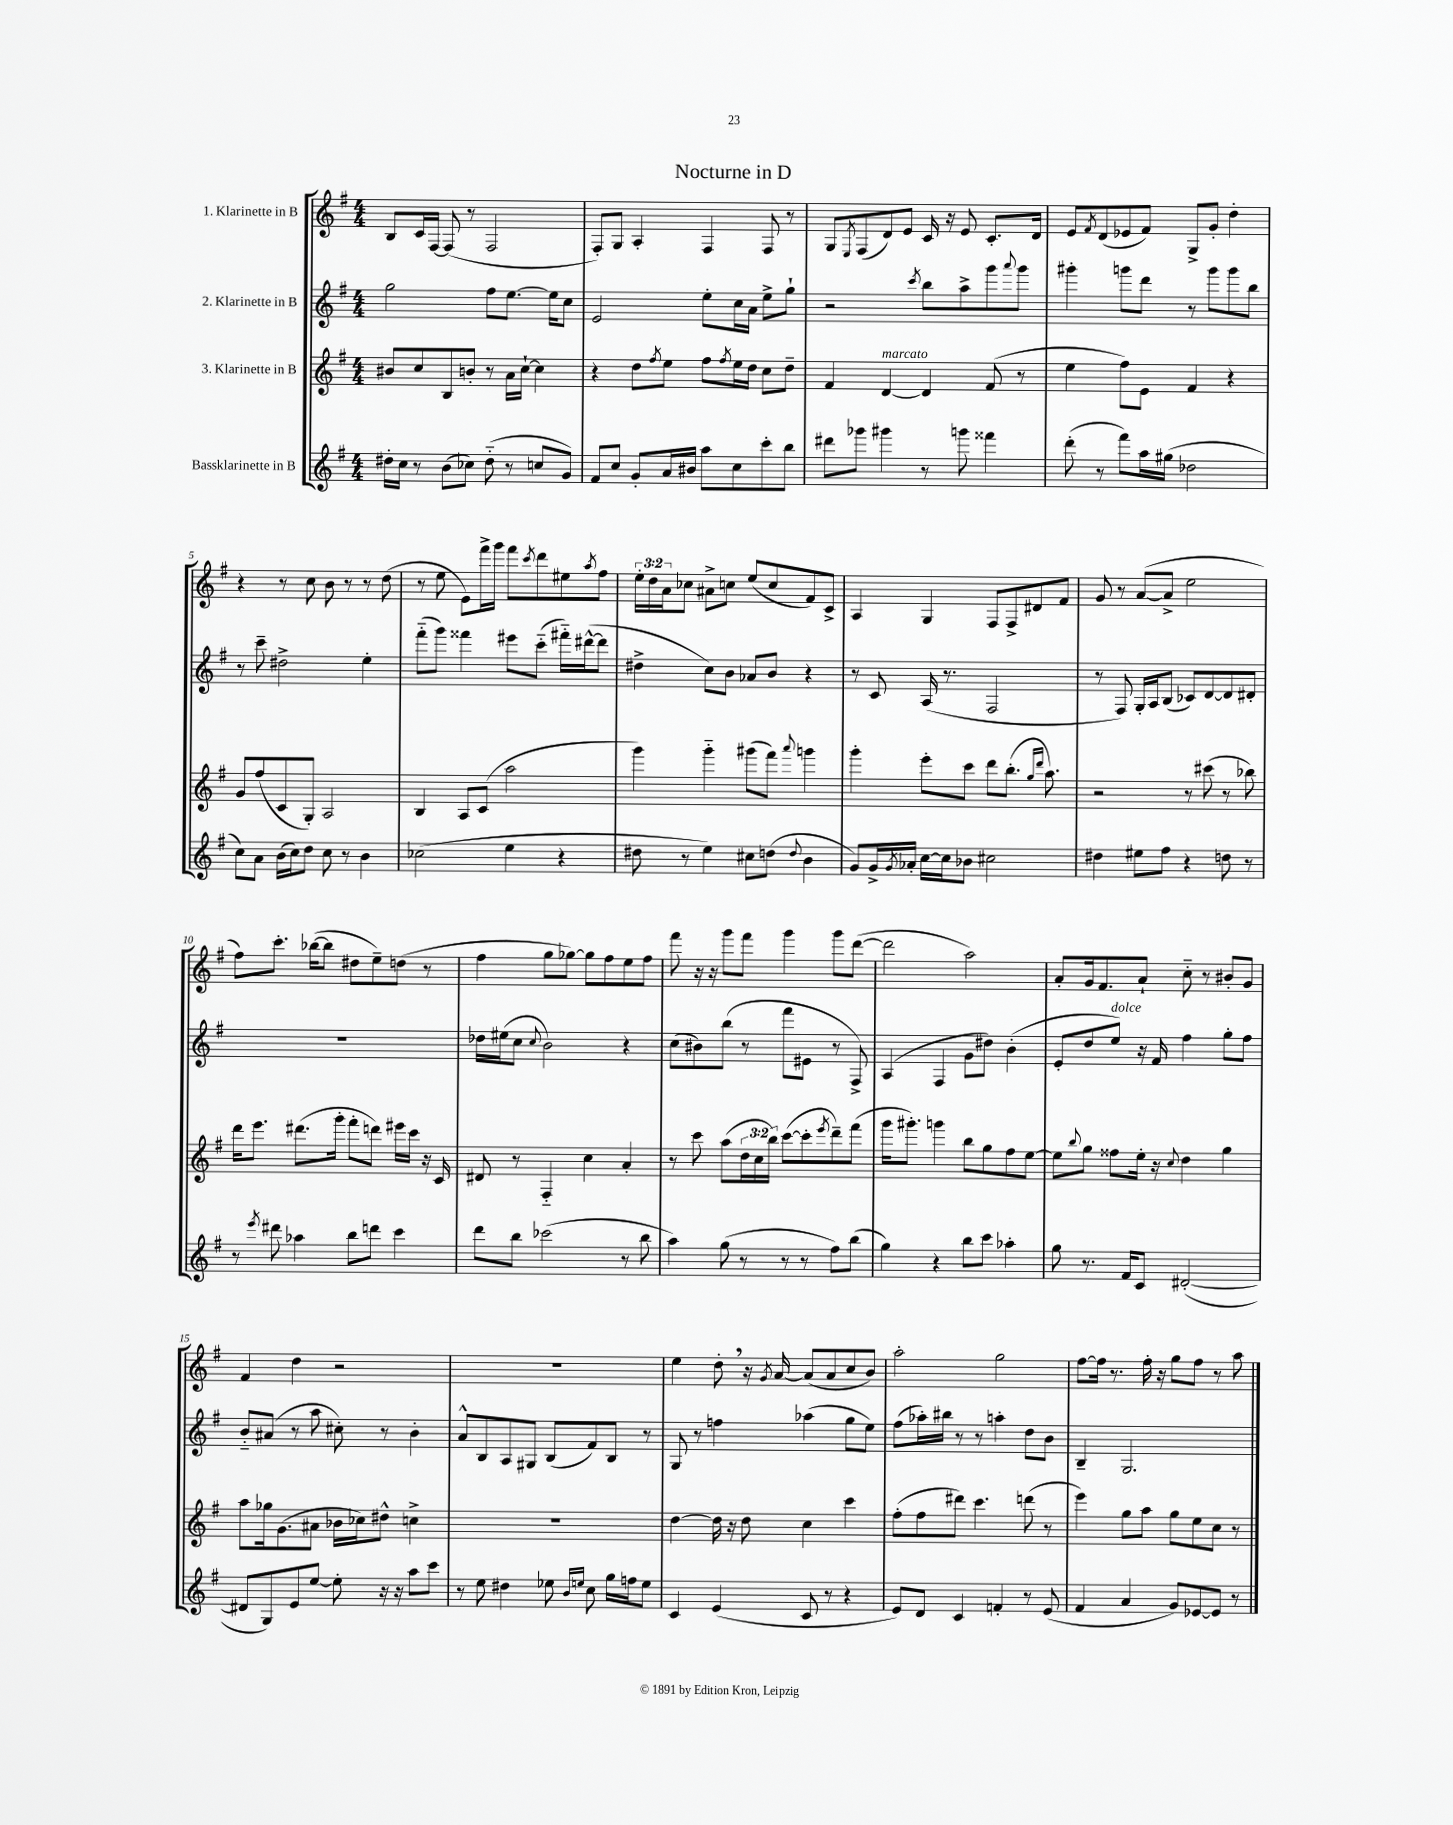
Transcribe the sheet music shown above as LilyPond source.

\header { title = "Nocturne in D" }
<<
\new StaffGroup <<
\new Staff = "s0" \with { instrumentName = "1. Klarinette in B" } {
    \clef treble \key g \major \numericTimeSignature \time 4/4 \override Staff.TupletNumber.text = #tuplet-number::calc-fraction-text
    b8 c'16 fis16~ fis8( r8 fis2 |
    fis8-.) g8 a4-. fis4 fis8 r8 |
    g8 \acciaccatura { e8 } fis8( d'8) e'8 c'16 r16 e'8 c'8.-. d'16 |
    e'8 \acciaccatura { fis'8 } d'8( ees'8 fis'8) g8-> g'8-. d''4-. |
    r4 r8 c''8 b'8 r8 r8 d''8( |
    r8 e''8 e'8) fis'''16-> g'''16 fis'''8 \acciaccatura { c'''8 } d'''8 eis''8 \acciaccatura { a''8 } fis''8 |
    \tuplet 3/2 { e''16-. d''16 a'16 } ces''8 ais'8-> c''8 e''8( c''8 fis'8) c'8-> |
    a4 g4 fis8 fis8-> dis'8 fis'8 |
    g'8 r8 a'8~( a'8-> e''2 |
    fis''8) c'''8.-. bes''16~( bes''8 dis''8 e''8--) d''8( r8 |
    fis''4 g''8 ges''8~) ges''8 fis''8 e''8 fis''8 |
    fis'''8 r16 r16 g'''8 fis'''8 g'''4 g'''8 d'''8~( |
    d'''2 a''2) |
    a'8-. g'16 fis'8. a'8-! c''8-_ r8 bis'8-. g'8 |
    fis'4 d''4 r2 |
    R1 |
    e''4 d''8-. \breathe r16 \acciaccatura { g'8 } a'16~ a'8( a'8 c''8 b'8) |
    a''2-. g''2 |
    fis''8~ fis''16 r8. fis''16-. r16 g''8 fis''8 r8 a''8 \bar "|." |
}
\new Staff = "s1" \with { instrumentName = "2. Klarinette in B" } {
    \clef treble \key g \major \numericTimeSignature \time 4/4
    g''2 fis''8 e''8.~ e''16 c''8 |
    e'2 e''8-. c''16 a'16 e''8-> g''8-! |
    r2 \acciaccatura { c'''8 } b''8 a''8-> g'''8 \appoggiatura { a'''8 } g'''8 |
    gis'''4-. g'''8 d'''8 r8 g'''8 g'''8 b''8 |
    r8 c'''8-- dis''2-> e''4-. |
    fis'''8-_( g'''8) fisis'''4 eis'''8 c'''8-_( fis'''16-_) dis'''16~-^( dis'''8 |
    dis''4-> c''8) b'8 aes'8 b'8 r4 |
    r8 c'8 a16( r8. fis2 |
    r8 fis8) g16-. a16 b8( ces'8) d'8~ d'8 dis'8-. |
    R1 |
    des''16 eis''16( c''8 \appoggiatura { c''8 } b'2) r4 |
    c''8( bis'8) b''8( r8 fis'''8 eis'8 r8 fis8->) |
    a4( fis4 g'8 dis''8) b'4-.( |
    e'8-. d''8 e''8^\markup { \italic "dolce" }) r16 fis'16 fis''4 g''8-. fis''8 |
    b'8-_ ais'8( r8 a''8 cis''8-.) r8 b'4-. |
    a'8-^ b8 a8 gis8 b8( fis'8) b8 r8 |
    g8 r8 f''4 aes''4( g''8 e''8) |
    fis''8( aes''16-.) bis''16 r8 r8 a''4-. d''8 b'8 |
    b4-- g2. \bar "|." |
}
\new Staff = "s2" \with { instrumentName = "3. Klarinette in B" } {
    \clef treble \key g \major \numericTimeSignature \time 4/4 \override Staff.TupletNumber.text = #tuplet-number::calc-fraction-text
    bis'8 c''8 b8 b'8-. r8 a'16 c''16~-! c''4 |
    r4 d''8 \acciaccatura { fis''8 } e''8 fis''8 \acciaccatura { fis''8 } e''16 d''16 c''8 d''8-- |
    fis'4 d'4~^\markup { \italic "marcato" } d'4 fis'8( r8 |
    e''4 fis''8) e'8 fis'4 r4 |
    g'8 fis''8( c'8 g8-.) a2 |
    b4 a8 c'8( a''2 |
    g'''4) g'''4-_ gis'''8( fis'''8) \appoggiatura { a'''8 } g'''4 |
    g'''4-. e'''8-. c'''8 d'''8 b''8.-.( \grace { g''16 d'''16 } a''8.) |
    r2 r8 cis'''8( r8 bes''8) |
    d'''16 e'''8. dis'''8.( g'''16-. fis'''8-. d'''8) eis'''16 c'''16 r16 c'16 |
    dis'8 r8 fis4-_ c''4 a'4-. |
    r8 c'''8 a''8( \tuplet 3/2 { d''16 c''16 b''16) } c'''8~( c'''8-. \acciaccatura { e'''8 } d'''8--) fis'''8( |
    g'''16 gis'''8.-.) g'''4 b''8 g''8 fis''8 e''8~ |
    e''8 \appoggiatura { b''8 } g''8 fisis''8 e''16-. r16 \appoggiatura { c''8 } d''4 g''4 |
    a''8 ges''16 g'8.( ais'8 bes'16 ces''16) dis''8-^ c''4-> |
    R1 |
    d''4~ d''16 r16 d''8 c''4 c'''4 |
    fis''8-.( fis''8 dis'''8) c'''4. d'''8( r8 |
    e'''4) g''8 a''8 g''8 e''8 c''8 r8 \bar "|." |
}
\new Staff = "s3" \with { instrumentName = "Bassklarinette in B" } {
    \clef treble \key g \major \numericTimeSignature \time 4/4
    dis''16-. c''16 r8 b'8( ces''8) dis''8-_( r8 c''8 g'8) |
    fis'8 c''8 g'8-. a'16 bis'16 a''8 c''8 c'''8-. b''8 |
    dis'''8 ges'''8 gis'''4 r8 g'''8 fisis'''4 |
    d'''8-.( r8 fis'''8) a''16 gis''16( des''2 |
    c''8) a'8 b'16( c''16) d''8 c''8 r8 b'4 |
    ces''2( e''4 r4 |
    dis''8 r8 e''4) cis''8 d''8( \appoggiatura { d''8 } b'4 |
    g'8) g'16-> \acciaccatura { g'8 } aes'16-. c''16~ c''16 bes'8 cis''2 |
    dis''4 eis''8 fis''8 r4 d''8 r8 |
    r8 \acciaccatura { e'''8 } dis'''8 aes''4 b''8 d'''8 c'''4 |
    d'''8 b''8 ces'''2( r8 b''8 |
    a''4) g''8( r8 r8 r8 fis''8) b''8( |
    g''4) r4 b''8 c'''8 aes''4-. |
    g''8 r8. fis'16 c'8 dis'2~-.( |
    dis'8 g8) e'8 e''8~ e''8-. r16 r16 a''8 c'''8 |
    r8 e''8 dis''4 ees''8 \grace { b'16 e''16 } c''8 g''16 f''16 e''8 |
    c'4 e'4( c'8 r8 r4 |
    e'8) d'8 c'4 f'4-. r8 e'8( |
    fis'4 a'4 g'8) ees'8~ ees'8 r8 \bar "|." |
}
>>
>>
